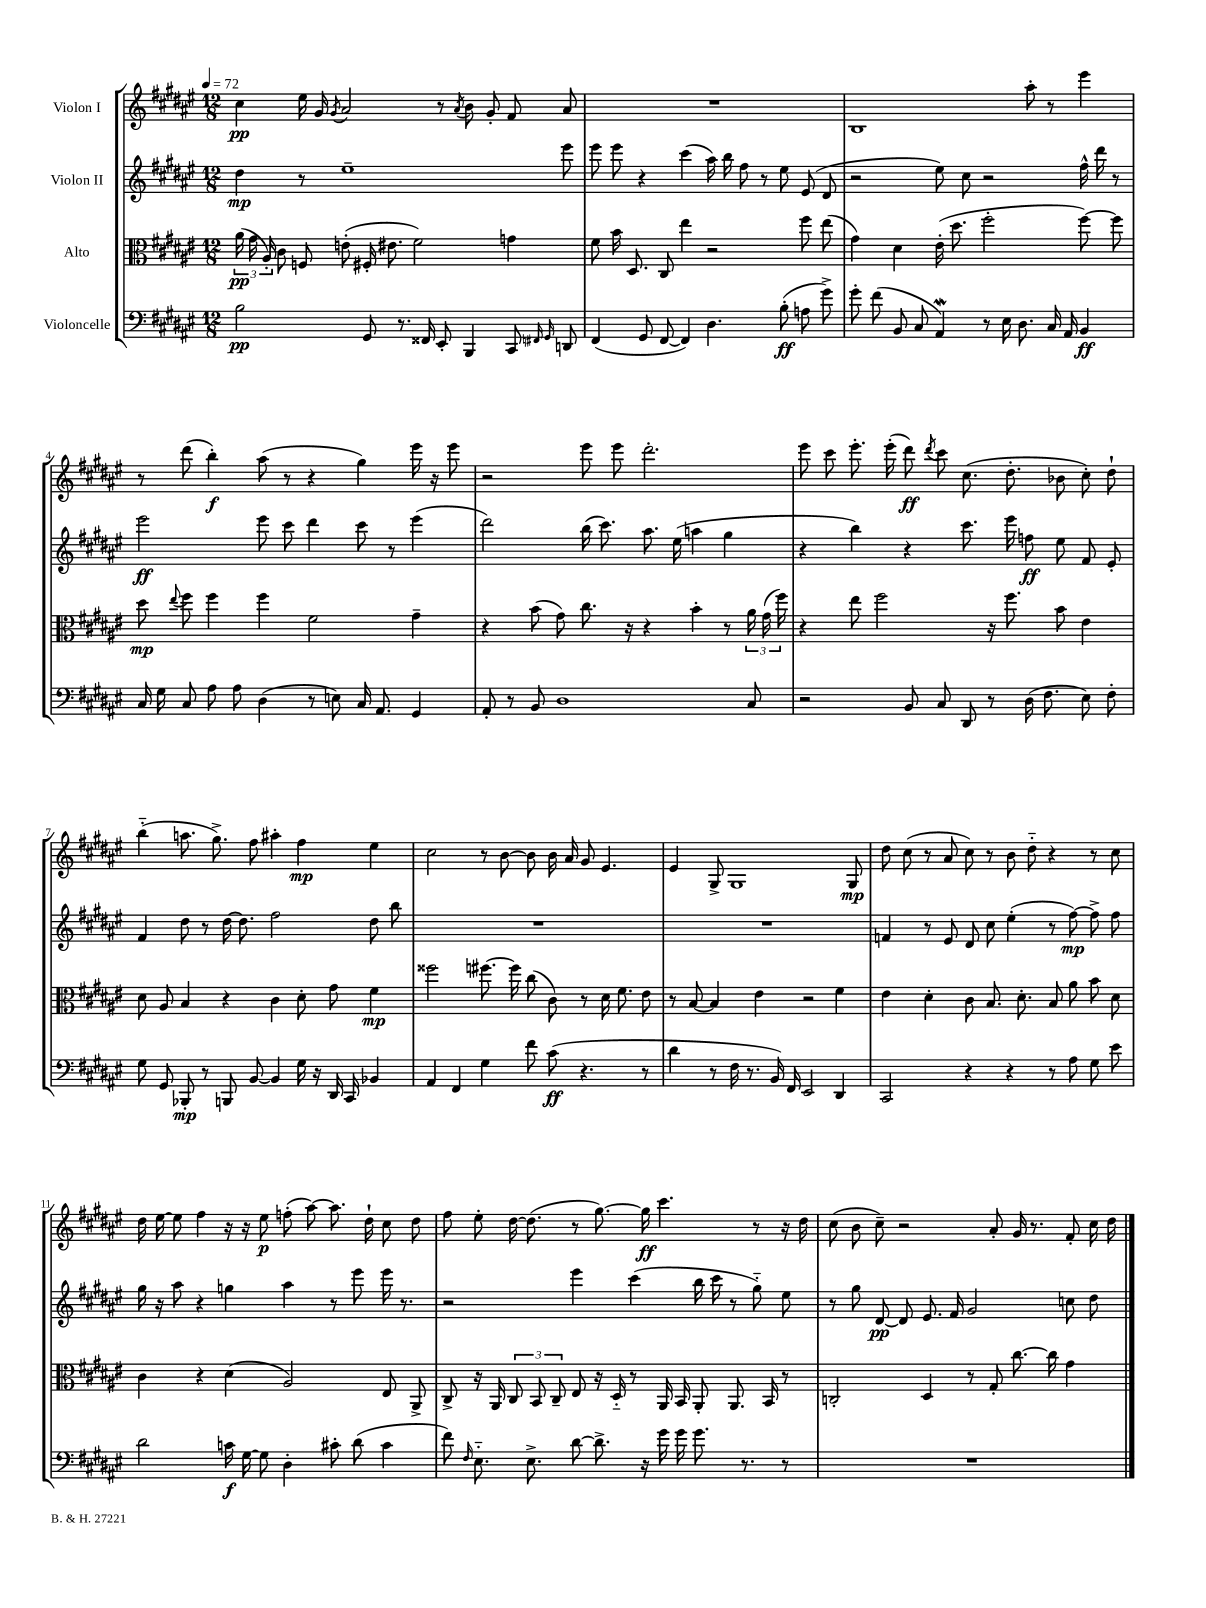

**kern	**dynam	**kern	**dynam	**kern	**dynam	**kern	**dynam
*part4	*part4	*part3	*part3	*part2	*part2	*part1	*part1
*staff4	*staff4	*staff3	*staff3	*staff2	*staff2	*staff1	*staff1
*I"Violoncelle	*	*I"Alto	*	*I"Violon II	*	*I"Violon I	*
*clefF4	*	*clefC3	*	*clefG2	*	*clefG2	*
*k[f#c#g#d#a#e#]	*	*k[f#c#g#d#a#e#]	*	*k[f#c#g#d#a#e#]	*	*k[f#c#g#d#a#e#]	*
*M12/8	*	*M12/8	*	*M12/8	*	*M12/8	*
*MM72	*	*MM72	*	*MM72	*	*MM72	*
=1	=1	=1	=1	=1	=1	=1	=1
2B\	pp	(24a#\	pp	4dd#\	mp	4cc#\	pp
.	.	24g#\	.	.	.	.	.
.	.	24A#'/)	.	.	.	.	.
.	.	8c#\	.	.	.	.	.
.	.	8Fn/	.	8r	.	16ee#\	.
.	.	.	.	.	.	16g#/	.
.	.	.	.	.	.	8qg#/	.
.	.	(8en'\	.	1ee#~	.	2a#/	.
8GG#/	.	16F#X'/	.	.	.	.	.
.	.	8.e#X\	.	.	.	.	.
8.r	.	.	.	.	.	.	.
.	.	2f#\)	.	.	.	.	.
16FF##X/	.	.	.	.	.	.	.
8EE#'/	.	.	.	.	.	8r	.
.	.	.	.	.	.	8qa#/	.
4BBB/	.	.	.	.	.	8b\	.
.	.	.	.	.	.	8g#'/	.
8CC#/	.	4gn\	.	.	.	8f#/	.
16qqFF#X/	.	.	.	.	.	.	.
16qqGG#/	.	.	.	.	.	.	.
8DDn/	.	.	.	8eee#\	.	8a#/	.
=2	=2	=2	=2	=2	=2	=2	=2
(4FF#/	.	8f#\	.	8eee#\	.	1.r	.
.	.	16b\	.	8eee#\	.	.	.
.	.	8.D#/	.	.	.	.	.
8GG#/	.	.	.	4r	.	.	.
[8FF#/	.	8C#/	.	.	.	.	.
4FF#/])	.	4ee#\	.	(4ccc#\	.	.	.
4.D#\	.	2r	.	16aa#\)	.	.	.
.	.	.	.	16bb\	.	.	.
.	.	.	.	8ff#\	.	.	.
.	.	.	.	8r	.	.	.
(8B'\	ff	.	.	8ee#\	.	.	.
8An\	.	8ff#\	.	(8e#/	.	.	.
8g#^\)	.	(8ee#\	.	8d#/	.	.	.
=3	=3	=3	=3	=3	=3	=3	=3
8g#'\	.	4g#\)	.	2r	.	1B	.
(8f#\	.	.	.	.	.	.	.
8BB/	.	4d#\	.	.	.	.	.
8C#/	.	.	.	.	.	.	.
4AA#W/)	.	(16e#'\	.	8ee#\)	.	.	.
.	.	8.dd#\	.	.	.	.	.
.	.	.	.	8cc#\	.	.	.
8r	.	2ff#'\	.	2r	.	.	.
16E#\	.	.	.	.	.	.	.
8.D#\	.	.	.	.	.	.	.
.	.	.	.	.	.	8aa#'\	.
16C#/	.	.	.	.	.	8r	.
16AA#/	.	.	.	.	.	.	.
4BB/	ff	[8ff#\)	.	16ff#^^\	.	4eee#\	.
.	.	.	.	16ddd#\	.	.	.
.	.	8ff#\]	.	8r	.	.	.
!!LO:LB:g=z
=4	=4	=4	=4	=4	=4	=4	=4
16C#/	.	8dd#\	mp	2eee#\	ff	8r	.
16G#\	.	.	.	.	.	.	.
.	.	8qqee#/	.	.	.	.	.
8C#/	.	8ff#\	.	.	.	(8ddd#\	.
8A#\	.	4ff#\	.	.	.	4bb'\)	f
8A#\	.	.	.	.	.	.	.
(4D#\	.	4ff#\	.	8eee#\	.	(8aa#\	.
.	.	.	.	8ccc#\	.	8r	.
8r	.	2f#\	.	4ddd#\	.	4r	.
8En\)	.	.	.	.	.	.	.
16C#/	.	.	.	8ccc#\	.	4gg#\)	.
8.AA#/	.	.	.	.	.	.	.
.	.	.	.	8r	.	.	.
4GG#/	.	4g#~\	.	(4eee#\	.	16eee#\	.
.	.	.	.	.	.	16r	.
.	.	.	.	.	.	8eee#\	.
=5	=5	=5	=5	=5	=5	=5	=5
8AA#'/	.	4r	.	2ddd#\)	.	2r	.
8r	.	.	.	.	.	.	.
8BB/	.	(8b\	.	.	.	.	.
1D#	.	8g#\)	.	.	.	.	.
.	.	8.cc#\	.	(16bb\	.	8eee#\	.
.	.	.	.	8.ccc#\)	.	.	.
.	.	.	.	.	.	8eee#\	.
.	.	16r	.	.	.	.	.
.	.	4r	.	8.aa#\	.	2.ddd#'\	.
.	.	.	.	(16ee#\	.	.	.
.	.	4b'\	.	4aan\	.	.	.
.	.	8r	.	4gg#\	.	.	.
8C#/	.	24a#\	.	.	.	.	.
.	.	(24g#\	.	.	.	.	.
.	.	24ff#\)	.	.	.	.	.
=6	=6	=6	=6	=6	=6	=6	=6
2r	.	4r	.	4r	.	8eee#\	.
.	.	.	.	.	.	8ccc#\	.
.	.	8ee#\	.	4bb\)	.	8.eee#'\	.
.	.	2ff#\	.	.	.	.	.
.	.	.	.	.	.	(16eee#'\	.
8BB/	.	.	.	4r	.	8ddd#\)	ff
.	.	.	.	.	.	8qddd#/	.
8C#/	.	.	.	.	.	8ccc#\	.
8DD#/	.	.	.	8.ccc#\	.	(8.cc#\	.
8r	.	16r	.	.	.	.	.
.	.	8.ff#\	.	16eee#\	.	8.dd#'\	.
(16D#\	.	.	.	8ffn\	ff	.	.
8.F#\	.	.	.	.	.	.	.
.	.	8b\	.	8ee#\	.	8b-X\	.
8E#\)	.	4e#\	.	8f#/	.	8cc#'\)	.
8F#'\	.	.	.	8e#'/	.	8dd#`\	.
!!LO:LB:g=z
=7	=7	=7	=7	=7	=7	=7	=7
8G#\	.	8d#\	.	4f#/	.	(4bb\	.
8GG#/	.	8A#/	.	.	.	.	.
8BBB-X'/	mp	4B/	.	8dd#\	.	8.aan\	.
8r	.	.	.	8r	.	.	.
.	.	.	.	.	.	8.gg#^\)	.
8BBBn/	.	4r	.	[16dd#\	.	.	.
.	.	.	.	8.dd#\]	.	.	.
[8BB/	.	.	.	.	.	8ff#\	.
4BB/]	.	4c#\	.	2ff#\	.	4aa#X'\	.
16G#\	.	8d#'\	.	.	.	4ff#\	mp
16r	.	.	.	.	.	.	.
16DD#/	.	8g#\	.	.	.	.	.
16CC#/	.	.	.	.	.	.	.
4BB-X/	.	4f#\	mp	8dd#\	.	4ee#\	.
.	.	.	.	8bb\	.	.	.
=8	=8	=8	=8	=8	=8	=8	=8
4AA#/	.	2ff##X\	.	1.r	.	2cc#\	.
4FF#/	.	.	.	.	.	.	.
4G#\	.	[8.ff#X\	.	.	.	8r	.
.	.	.	.	.	.	[8b\	.
.	.	16ff#\]	.	.	.	.	.
8f#\	.	(8cc#\	.	.	.	8b\]	.
(8c#\	ff	8c#\)	.	.	.	16b\	.
.	.	.	.	.	.	16a#/	.
4.r	.	8r	.	.	.	8g#/	.
.	.	16d#\	.	.	.	4.e#/	.
.	.	8.f#\	.	.	.	.	.
8r	.	8e#\	.	.	.	.	.
=9	=9	=9	=9	=9	=9	=9	=9
4d#\	.	8r	.	1.r	.	4e#/	.
.	.	[8B/	.	.	.	.	.
8r	.	4B/]	.	.	.	8G#^/	.
16F#\	.	.	.	.	.	1G#	.
8.r	.	.	.	.	.	.	.
.	.	4e#\	.	.	.	.	.
16BB/)	.	.	.	.	.	.	.
16FF#/	.	.	.	.	.	.	.
2EE#/	.	2r	.	.	.	.	.
4DD#/	.	4f#\	.	.	.	.	.
.	.	.	.	.	.	8G#/	mp
=10	=10	=10	=10	=10	=10	=10	=10
2CC#/	.	4e#\	.	4fn/	.	8dd#\	.
.	.	.	.	.	.	(8cc#\	.
.	.	4d#'\	.	8r	.	8r	.
.	.	.	.	8e#/	.	8a#/	.
4r	.	8c#\	.	8d#/	.	8cc#\)	.
.	.	8.B/	.	8cc#\	.	8r	.
4r	.	.	.	(4ee#'\	.	8b\	.
.	.	8.d#'\	.	.	.	.	.
.	.	.	.	.	.	8dd#\	.
8r	.	8B/	.	8r	.	4r	.
8A#\	.	8a#\	.	[8ff#\)	mp	.	.
8G#\	.	8b\	.	8ff#^\]	.	8r	.
8e#\	.	8d#\	.	8ff#\	.	8cc#\	.
!!LO:LB:g=z
=11	=11	=11	=11	=11	=11	=11	=11
2d#\	.	4c#\	.	16gg#\	.	16dd#\	.
.	.	.	.	16r	.	[16ee#\	.
.	.	.	.	8aa#\	.	8ee#\]	.
.	.	4r	.	4r	.	4ff#\	.
16cn\	f	(4d#\	.	4ggn\	.	16r	.
[16G#\	.	.	.	.	.	16r	.
8G#\]	.	.	.	.	.	8ee#\	p
4D#'\	.	2A#/)	.	4aa#\	.	(8ffn'\	.
.	.	.	.	.	.	[8aa#\)	.
8c#X'\	.	.	.	8r	.	8.aa#\]	.
(8d#\	.	.	.	8eee#\	.	.	.
.	.	.	.	.	.	16dd#`\	.
4c#\	.	8E#/	.	16eee#\	.	8cc#\	.
.	.	.	.	8.r	.	.	.
.	.	8AA#^/	.	.	.	8dd#\	.
=12	=12	=12	=12	=12	=12	=12	=12
8f#\)	.	8C#^/	.	2r	.	8ff#\	.
16qqF#/	.	.	.	.	.	.	.
8.E#\	.	16r	.	.	.	8ee#'\	.
.	.	16AA#/	.	.	.	.	.
.	.	12C#/	.	.	.	[16dd#\	.
8.E#^\	.	.	.	.	.	(8.dd#\]	.
.	.	12BB/	.	.	.	.	.
.	.	12C#~/	.	.	.	.	.
[8d#\	.	8E#/	.	4eee#\	.	8r	.
8.d#^\]	.	16r	.	.	.	[8.gg#\)	.
.	.	16D#/	.	.	.	.	.
.	.	8r	.	(4ccc#\	.	.	.
16r	.	.	.	.	.	16gg#\]	ff
16g#\	.	16AA#/	.	.	.	4.ccc#\	.
16g#\	.	16BB/	.	.	.	.	.
8.g#\	.	8AA#'/	.	16bb\	.	.	.
.	.	.	.	16ccc#\	.	.	.
.	.	8.AA#/	.	8r	.	.	.
8.r	.	.	.	.	.	.	.
.	.	.	.	8gg#\)	.	8r	.
.	.	16BB/	.	.	.	.	.
8r	.	8r	.	8ee#\	.	16r	.
.	.	.	.	.	.	16dd#\	.
=13	=13	=13	=13	=13	=13	=13	=13
1.r	.	2Cn'/	.	8r	.	(8cc#\	.
.	.	.	.	8gg#\	.	8b\	.
.	.	.	.	[8d#/	pp	8cc#~\)	.
.	.	.	.	8d#/]	.	2r	.
.	.	4D#/	.	8.e#/	.	.	.
.	.	.	.	16f#/	.	.	.
.	.	8r	.	2g#/	.	.	.
.	.	8G#'/	.	.	.	8a#'/	.
.	.	[8.cc#\	.	.	.	16g#/	.
.	.	.	.	.	.	8.r	.
.	.	16cc#\]	.	.	.	.	.
.	.	4g#\	.	8ccn\	.	8f#'/	.
.	.	.	.	8dd#\	.	16cc#\	.
.	.	.	.	.	.	16dd#\	.
==	==	==	==	==	==	==	==
*-	*-	*-	*-	*-	*-	*-	*-
